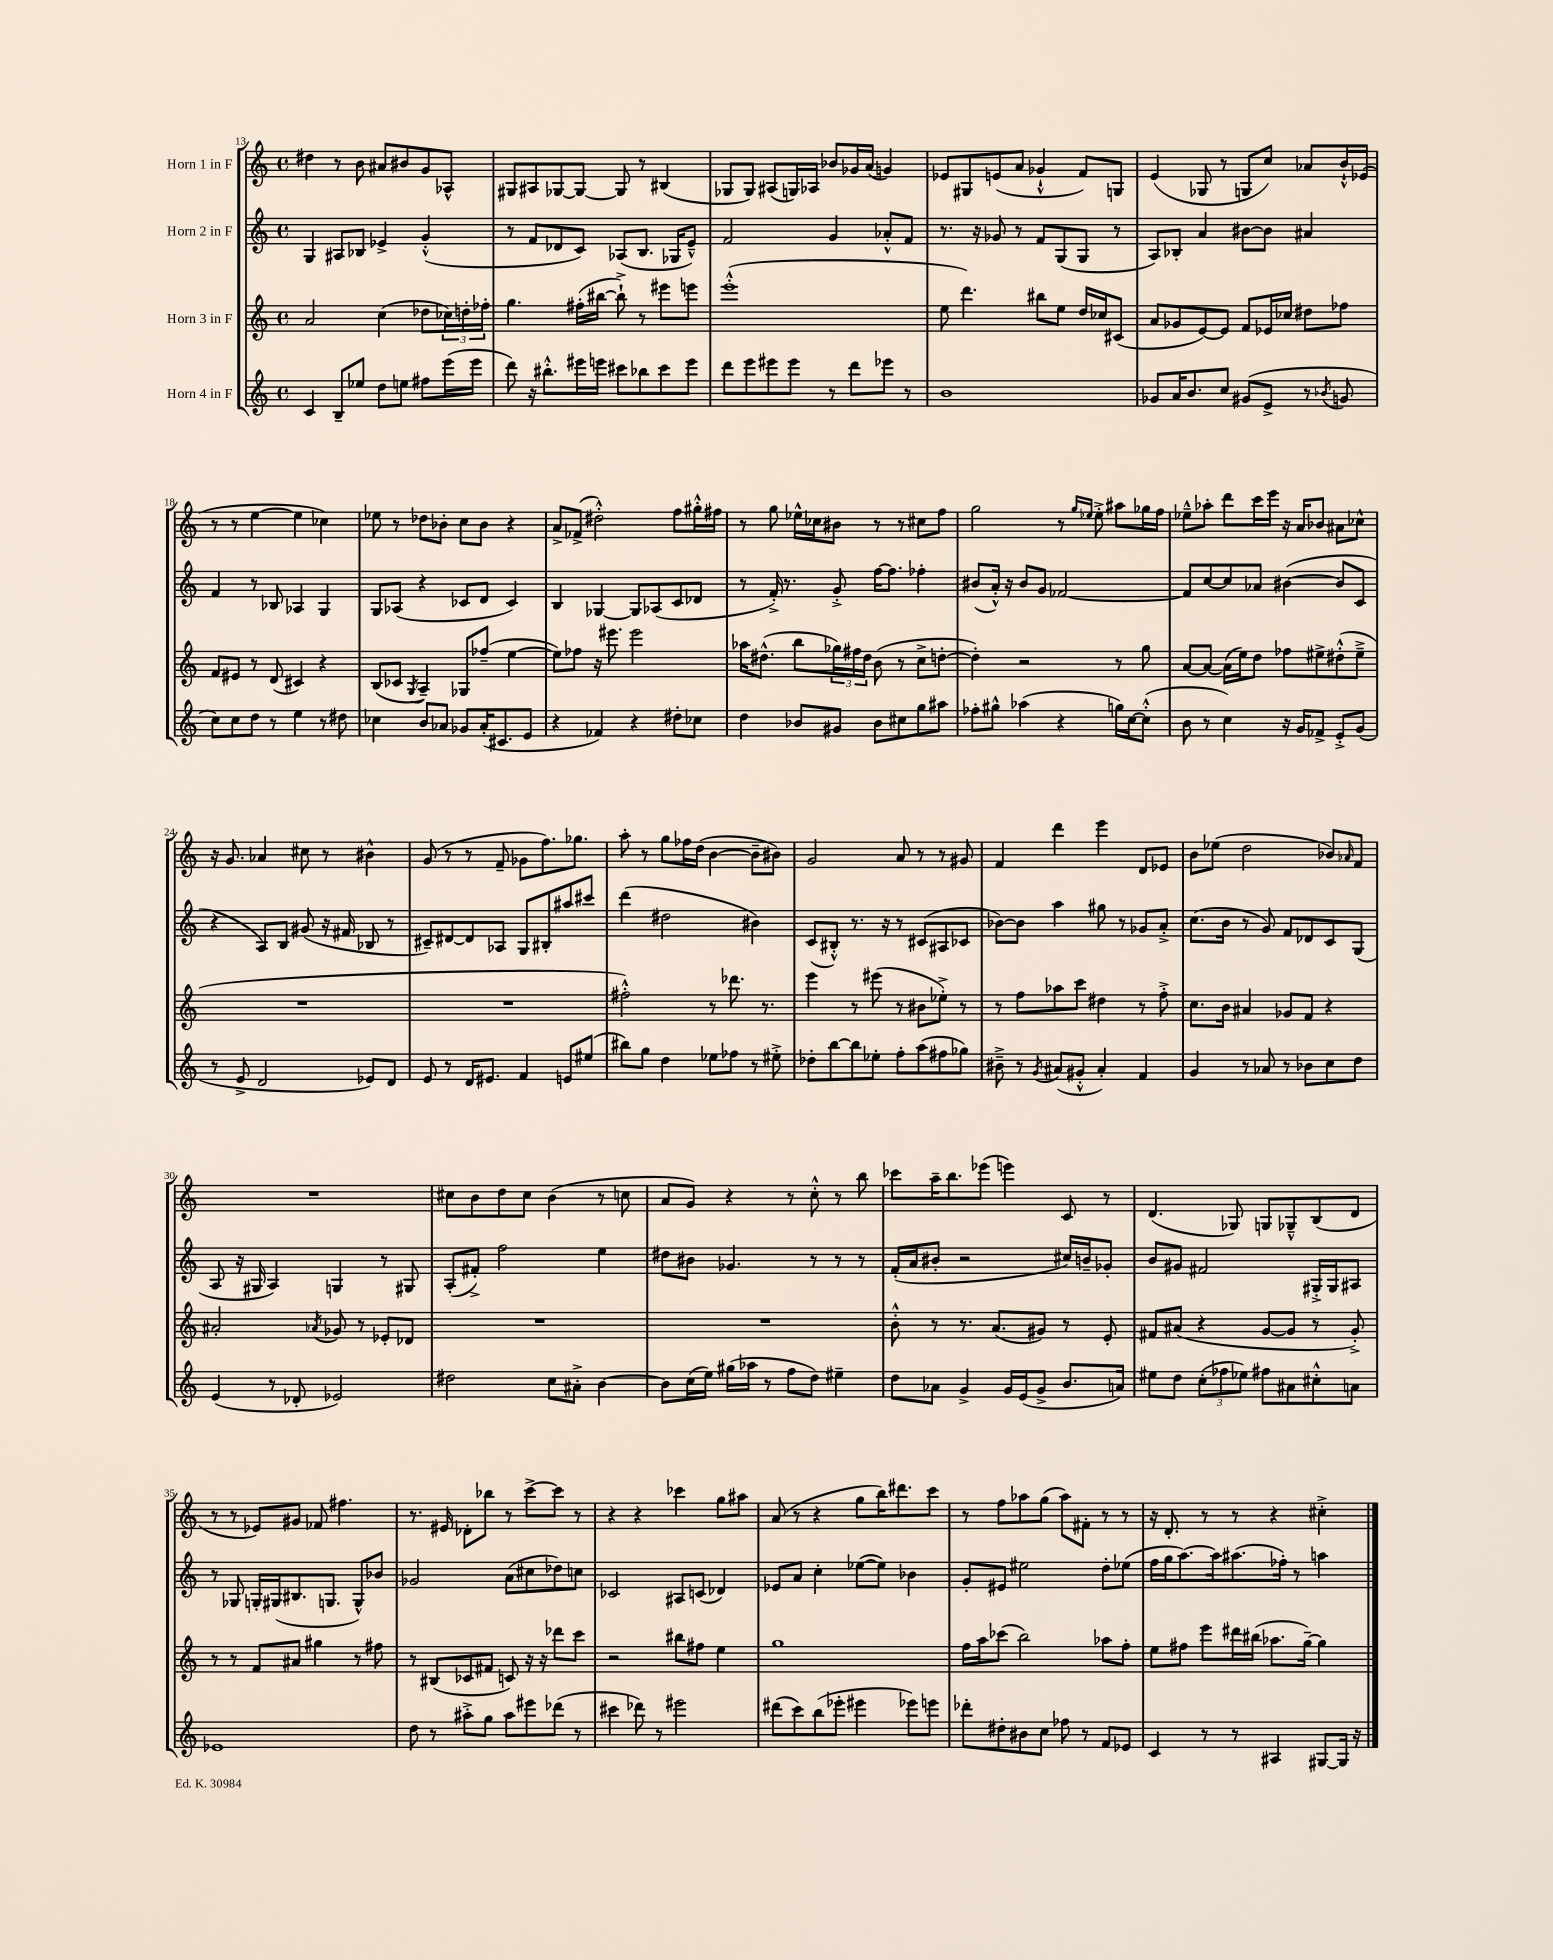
<<
\new StaffGroup <<
\new Staff = "s0" \with { instrumentName = "Horn 1 in F" } {
    \clef treble \key c \major \defaultTimeSignature \time 4/4
    dis''4 r8 b'8 ais'8 bis'8 g'8 aes8-^ |
    gis8 ais8 ges8~ ges8~ ges8 r8 bis4( |
    ges8 ges8) ais8( g16) aes16 bes'8 ges'16 a'16( g'4) |
    ees'8 gis8 e'8( a'8 ges'4-!-^ f'8) g8 |
    e'4( ges8 r8 g8 c''8) aes'8 b'16-!-^ ees'16( |
    r8 r8 e''4~ e''4 ces''4) |
    ees''8 r8 des''8 bes'8-. c''8 bes'8 r4 |
    a'8-> fes'8->( dis''2-.-^) f''8 gis''16-.-^ fis''16 |
    r8 g''8 ees''16-^ ces''16 bis'8 r8 r8 cis''8 f''8 |
    g''2 r8 \grace { g''16 ees''16 } ees''8-.-> ais''8 ges''16 f''16 |
    ees''8---^ aes''8-. d'''8 c'''16 e'''16 r16 a'16 bes'8 ais'8 ces''8-^ |
    r16 g'8. aes'4 cis''8 r8 bis'4-^ |
    g'8( r8 r8 f'8-- ges'8 f''8.) ges''8. |
    a''8-. r8 g''8 fes''16 d''16( b'4~ b'8-- bis'8) |
    g'2 a'8 r8 r8 gis'8 |
    f'4 d'''4 e'''4 d'8 ees'8 |
    b'8 ees''8( d''2 bes'8) \grace { aes'16 } f'8 |
    R1 |
    cis''8 b'8 d''8 cis''8 b'4( r8 c''8 |
    a'8 g'8) r4 r8 c''8-.-^ r8 b''8 |
    ces'''8 a''16-- b''8. ees'''8( e'''4) c'8 r8 |
    d'4.( ges8) g8 ges8---^ b8( d'8 |
    r8 r8 ees'8) gis'8 fes'8 fis''4. |
    r8. eis'16 des'8-. bes''8 r8 c'''8~-> c'''8 r8 |
    r4 r4 ces'''4 g''8 ais''8 |
    a'8( r8 r4 g''8 b''16) dis'''8. c'''8 |
    r8 f''8 aes''8 g''8( aes''8) fis'8-. r8 r8 |
    r16 d'8.-. r8 r8 r4 cis''4-.-> \bar "|." |
}
\new Staff = "s1" \with { instrumentName = "Horn 2 in F" } {
    \clef treble \key c \major \defaultTimeSignature \time 4/4
    g4 ais8 bes8 ees'4-> g'4-.-^( |
    r8 f'8 des'8 c'8) aes8( b8. ges16 e'8---^) |
    f'2 g'4 aes'8-.-^ f'8 |
    r8. r16 ges'8 r8 f'8 g8( g8 r8 |
    a8) bes8-. a'4 bis'8~ bis'8 ais'4 |
    f'4 r8 bes8 aes4 g4 |
    g8 aes8( r4 ces'8 d'8 ces'4) |
    b4 ges4~ ges8 aes8( c'8 des'8 |
    r8 f'16-.->) r8. g'8-.-> f''16~ f''8. fes''4-. |
    bis'8( a'16-.-^) r16 bis'8 g'8 fes'2~ |
    fes'8 c''8~ c''8 aes'8 bis'4~( bis'8 c'8 |
    r4 a8) b8 gis'8( r16 fis'16 bes8 r8 |
    cis'8--) dis'8~ dis'8 aes8 g8 bis8-. ais''8 cis'''8 |
    d'''4( dis''2 bis'4) |
    c'8( bis8-.-^) r8. r16 r8 cis'8( ais8 ces'8 |
    bes'8~) bes'8 a''4 gis''8 r8 ges'8 a'8-.-> |
    c''8.( b'16 r8 g'8) f'8 des'8 c'8 g8( |
    a8 r16 gis16 a4) g4 r8 gis8 |
    a8-.( fis'8-.->) f''2 e''4 |
    dis''8 bis'8 ges'4. r8 r8 r8 |
    f'16-.( a'16 bis'8-. r2 cis''16) b'16-- ges'8-. |
    b'8 gis'8 fis'2 gis16-.-> gis16 ais8 |
    r8 ges8 g16-. gis16( bis8. g8. g8-^) bes'8 |
    ges'2 a'8( cis''8 des''8) c''8 |
    ces'2 ais8 c'8( des'4) |
    ees'8 a'8 c''4-. ees''8~( ees''8) bes'4 |
    g'8-. eis'8 eis''2 d''8-. ees''8( |
    f''16 g''16 a''8.~) a''16 ais''8.( fes''16-.) r8 a''4 \bar "|." |
}
\new Staff = "s2" \with { instrumentName = "Horn 3 in F" } {
    \clef treble \key c \major \defaultTimeSignature \time 4/4
    a'2 c''4( des''8 \tuplet 3/2 { ces''16) d''16-. fes''16-. } |
    g''4. fis''16-.( bis''16~ bis''8-!->) r8 eis'''8 e'''8 |
    e'''1-.-^( |
    e''8 d'''4.) bis''8 e''8 d''16 ces''16 cis'8( |
    a'8 ges'8 e'8~) e'8 f'8 ees'16 ces''16 dis''8 fes''8 |
    f'8 eis'8 r8 d'8( cis'4) r4 |
    b8( ces'8 \acciaccatura { g8 } a4--) ges8 fes''8--( e''4~ |
    e''8) fes''8 r16 eis'''8. eis'''2 |
    aes''16 dis''8.-^( b''8 \tuplet 3/2 { ges''16) fis''16 dis''16 } b'8( r8 c''8-> d''8~-. |
    d''4-.) r2 r8 g''8 |
    a'8~ a'8~ a'16( e''16) d''8 fes''8 eis''8-> dis''8-.-^( eis''8---> |
    R1 |
    R1 |
    fis''2-.-^) r8 des'''8. r8. |
    e'''4 r8 eis'''8( r8 bis'8 ees''8-.->) r8 |
    r8 f''8 aes''8 c'''8 dis''4 r8 f''8-.-> |
    c''8. b'16 ais'4 ges'8 f'8 r4 |
    ais'2-. \acciaccatura { aes'8 } ges'8 r8 ees'8-. des'8 |
    R1 |
    R1 |
    b'8-.-^ r8 r8. a'8.( gis'8) r8 e'8-. |
    fis'8 ais'8( r4 g'8~ g'8 r8 g'8-.->) |
    r8 r8 f'8 ais'8 gis''4 r8 fis''8 |
    r8 bis8( ces'8 fis'8 c'8) r16 r16 des'''8 c'''8 |
    r2 bis''8 fis''8 e''4 |
    g''1 |
    f''16 a''16 ces'''8( b''2) aes''8 f''8-. |
    e''8 fis''8 e'''8 dis'''16 bis''16( aes''8. g''16~--) g''4 \bar "|." |
}
\new Staff = "s3" \with { instrumentName = "Horn 4 in F" } {
    \clef treble \key c \major \defaultTimeSignature \time 4/4
    c'4 b8-- ees''8 d''8 e''8 fis''8 e'''16( e'''16 |
    d'''8) r16 bis''8.-.-^ eis'''16 e'''16 cis'''8 bes''8 cis'''8 e'''8 |
    d'''8 e'''8 eis'''8 eis'''8 r8 d'''8 ees'''8 r8 |
    b'1 |
    ges'8 a'16 b'8. c''8 gis'8( e'8-> r8 \acciaccatura { bes'8 } g'8 |
    c''8) c''8 d''8 r8 e''4 r8 dis''8 |
    ces''4 b'8 aes'8 ges'8 aes'16-.( cis'8. e'8 |
    r4 fes'4) r4 dis''8-. ces''8 |
    d''4 bes'8 gis'8 bes'8 cis''8 g''8 ais''8 |
    fes''8-. gis''8-^ aes''4( r4 g''16) c''16~ c''8-.-^( |
    b'8 r8 c''4) r16 g'16 fes'8-> e'8-.-> g'8( |
    r8 e'8-> d'2 ees'8) d'8 |
    e'8 r8 d'16 eis'8. f'4 e'8 eis''8( |
    bis''8) g''8 d''4 ees''8 fes''8 r8 eis''8-.-> |
    des''8-. b''8~ b''8 ees''8-. f''8-. a''8( fis''8 ges''8) |
    bis'8---> r8 \acciaccatura { g'8 } ais'8( gis'8-.-^ ais'4-.) f'4 |
    g'4 r8 aes'8 r8 bes'8 c''8 d''8 |
    e'4( r8 des'8-. ees'2) |
    dis''2 c''8 ais'8-.-> b'4~ |
    b'8 c''16( e''16) gis''16( aes''16 r8 f''8 d''8) eis''4-- |
    d''8 aes'8 g'4-> g'16 e'16( g'8-> b'8. a'16) |
    eis''8 d''8 \tuplet 3/2 { c''8-.( fes''8 ees''8) } fis''8 ais'8 cis''8-.-^ a'8 |
    ees'1 |
    d''8 r8 ais''8-.-> g''8 ais''8 eis'''8 des'''8( r8 |
    cis'''4 des'''8) r8 eis'''2 |
    dis'''8( c'''8) b''8( ees'''8-. eis'''4 ees'''8) e'''8 |
    des'''8-. dis''8-. bis'8 c''8 fes''8 r8 f'8 ees'8 |
    c'4 r8 r8 ais4 gis8~ gis16 r16 \bar "|." |
}
>>
>>
\layout { \context { \Score currentBarNumber = #13 } }
